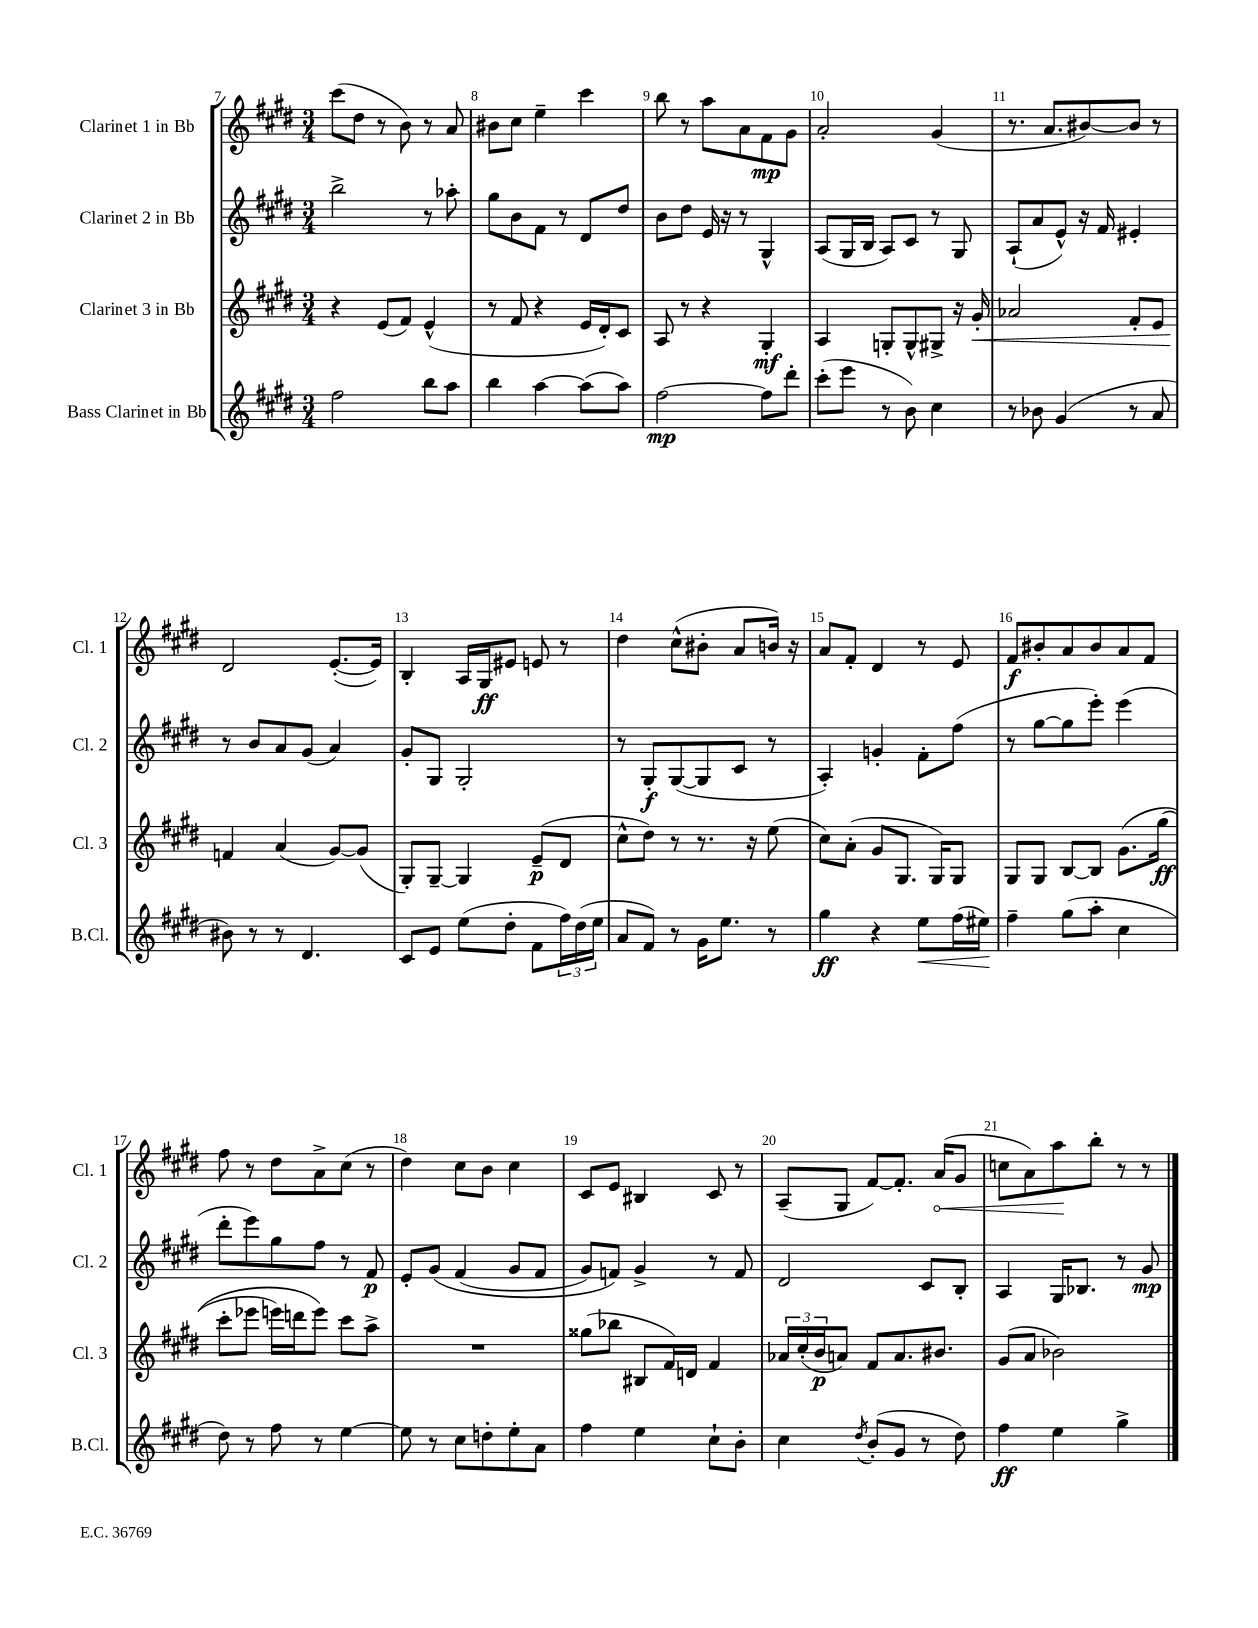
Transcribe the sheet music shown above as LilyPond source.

<<
\new StaffGroup <<
\new Staff = "s0" \with { instrumentName = "Clarinet 1 in Bb" shortInstrumentName = "Cl. 1" } {
    \clef treble \key e \major \numericTimeSignature \time 3/4
    cis'''8( dis''8 r8 b'8) r8 a'8 |
    bis'8 cis''8 e''4-- cis'''4 |
    b''8 r8 a''8 a'8 fis'8\mp gis'8 |
    a'2-. gis'4( |
    r8. a'8. bis'8~) bis'8 r8 |
    dis'2 e'8.~-.( e'16) |
    b4-. a16 gis16\ff eis'8 e'8 r8 |
    dis''4 cis''8-^( bis'8-. a'8 b'16) r16 |
    a'8 fis'8-. dis'4 r8 e'8 |
    fis'8\f bis'8-. a'8 bis'8 a'8 fis'8 |
    fis''8 r8 dis''8 a'8-> cis''8( r8 |
    dis''4) cis''8 b'8 cis''4 |
    cis'8 e'8 bis4 cis'8 r8 |
    a8--( gis8 fis'8~) fis'8.-. \once \override Hairpin.circled-tip = ##t a'16\<( gis'8 |
    c''8 a'8) a''8\! b''8-. r8 r8 \bar "|." |
}
\new Staff = "s1" \with { instrumentName = "Clarinet 2 in Bb" shortInstrumentName = "Cl. 2" } {
    \clef treble \key e \major \numericTimeSignature \time 3/4
    b''2-> r8 aes''8-. |
    gis''8 b'8 fis'8 r8 dis'8 dis''8 |
    b'8 dis''8 e'16 r16 r8 gis4-^ |
    a8( gis16 b16 a8) cis'8 r8 gis8 |
    a8-!( a'8 e'8-^) r16 fis'16 eis'4-. |
    r8 b'8 a'8 gis'8( a'4) |
    gis'8-. gis8 gis2-. |
    r8 gis8-.\f gis8~( gis8 cis'8 r8 |
    a4-.) g'4-. fis'8-. fis''8( |
    r8 gis''8~ gis''8 e'''8-.) e'''4( |
    dis'''8-. e'''8) gis''8 fis''8 r8 fis'8\p |
    e'8-. gis'8\( fis'4( gis'8 fis'8 |
    gis'8) f'8\) gis'4-> r8 f'8 |
    dis'2 cis'8 b8-. |
    a4 gis16 bes8. r8 gis'8\mp \bar "|." |
}
\new Staff = "s2" \with { instrumentName = "Clarinet 3 in Bb" shortInstrumentName = "Cl. 3" } {
    \clef treble \key e \major \numericTimeSignature \time 3/4
    r4 e'8( fis'8) e'4-^( |
    r8 fis'8 r4 e'16 dis'16-.) cis'8 |
    a8 r8 r4 gis4-.\mf |
    a4 g8-. g8-^ gis8-> r16 gis'16-.\< |
    aes'2 fis'8-. e'8 |
    f'4\! a'4( gis'8~) gis'8( |
    gis8-.) gis8~-- gis4 e'8--\p( dis'8 |
    cis''8-^ dis''8) r8 r8. r16 e''8( |
    cis''8) a'8-.( gis'8 gis8. gis16) gis8 |
    gis8 gis8 b8~ b8 gis'8.\( gis''16\ff( |
    cis'''8-. ees'''8 e'''16) d'''16 e'''8\) cis'''8 a''8-> |
    R2. |
    gisis''8( bes''8 bis8 fis'16) d'16 fis'4 |
    \tuplet 3/2 { aes'16 cis''16-.( b'16\p } a'8) fis'8 a'8. bis'8. |
    gis'8( a'8 bes'2) \bar "|." |
}
\new Staff = "s3" \with { instrumentName = "Bass Clarinet in Bb" shortInstrumentName = "B.Cl." } {
    \clef treble \key e \major \numericTimeSignature \time 3/4
    fis''2 b''8 a''8 |
    b''4 a''4~ a''8( a''8) |
    fis''2~\mp fis''8 dis'''8-. |
    cis'''8-.( e'''8 r8 b'8) cis''4 |
    r8 bes'8 gis'4( r8 a'8 |
    bis'8) r8 r8 dis'4. |
    cis'8 e'8 e''8( dis''8-. fis'8 \tuplet 3/2 { fis''16) dis''16( e''16 } |
    a'8 fis'8) r8 gis'16 e''8. r8 |
    gis''4\ff r4 e''8\< fis''16( eis''16\!) |
    fis''4-- gis''8( a''8-. cis''4 |
    dis''8) r8 fis''8 r8 e''4~ |
    e''8 r8 cis''8 d''8-. e''8-. a'8 |
    fis''4 e''4 cis''8-! b'8-. |
    cis''4 \acciaccatura { dis''8 } b'8-.( gis'8 r8 dis''8) |
    fis''4\ff e''4 gis''4-> \bar "|." |
}
>>
>>
\layout { \context { \Score currentBarNumber = #7 \override BarNumber.break-visibility = ##(#f #t #t) barNumberVisibility = #all-bar-numbers-visible } }
